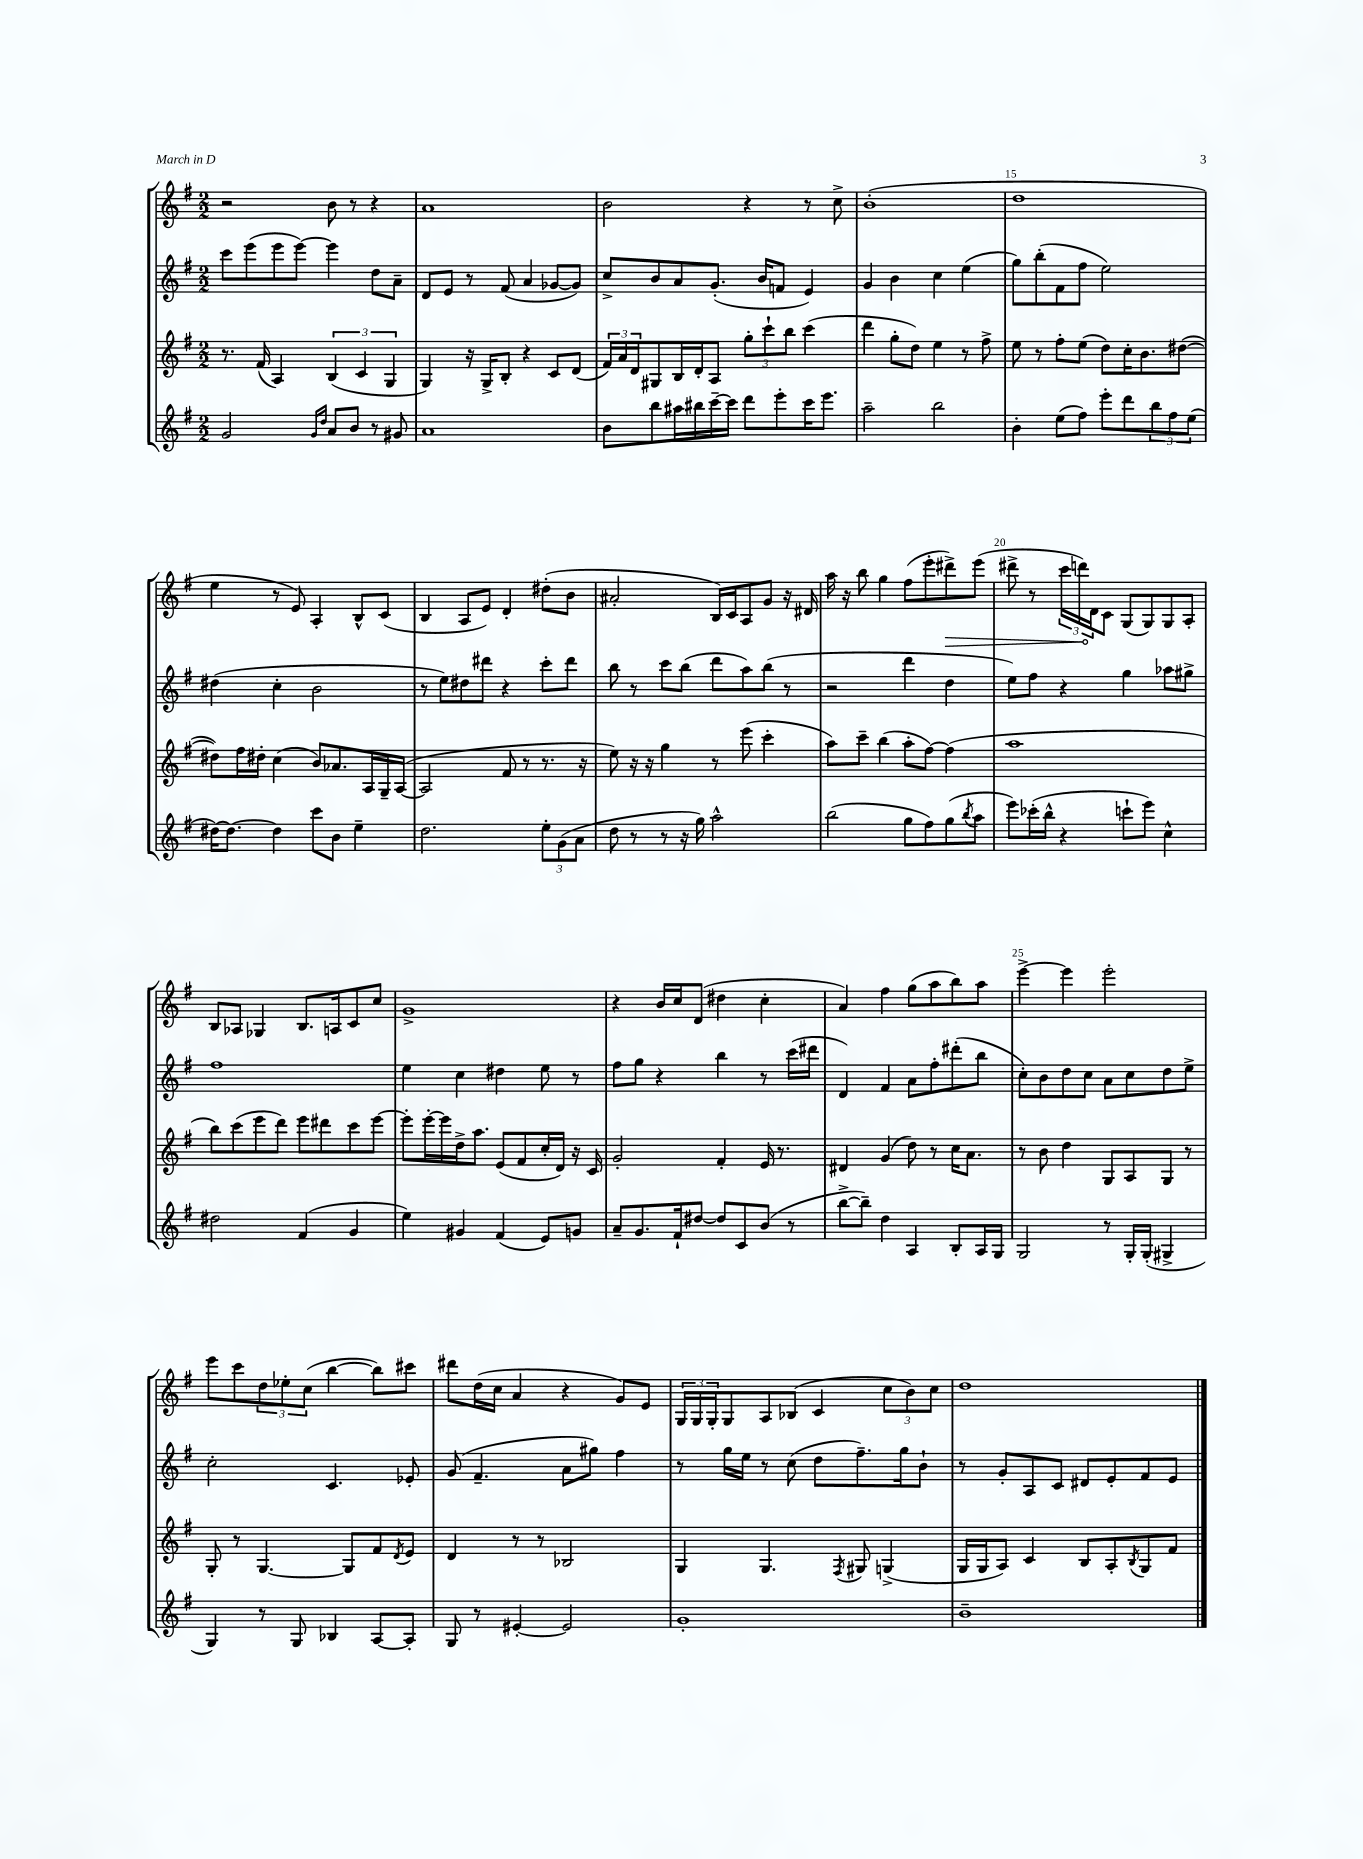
<<
\new StaffGroup <<
\new Staff = "s0" {
    \clef treble \key g \major \numericTimeSignature \time 2/2
    r2 b'8 r8 r4 |
    a'1 |
    b'2 r4 r8 c''8-> |
    b'1-.( |
    d''1 |
    e''4 r8 e'8) a4-. b8-^ c'8( |
    b4 a8 e'8) d'4-. dis''8-.( b'8 |
    ais'2-. b16) c'16 a8 g'8 r16 dis'16 |
    a''16 r16 b''8 g''4 fis''8( e'''8-. \once \override Hairpin.circled-tip = ##t dis'''8->\>) e'''8( |
    dis'''8-> r8 \tuplet 3/2 { c'''16 d'''16\!) d'16 } c'8 g8( g8) g8 a8-. |
    b8 aes8 ges4 b8. a16 c'8 c''8 |
    g'1-> |
    r4 b'16 c''16 d'8( dis''4 c''4-. |
    a'4) fis''4 g''8( a''8 b''8) a''8 |
    e'''4~-> e'''4 e'''2-. |
    e'''8 c'''8 \tuplet 3/2 { d''8 ees''8-. c''8( } b''4~ b''8) cis'''8 |
    dis'''8 d''16( c''16 a'4 r4 g'8) e'8 |
    \tuplet 3/2 { g16 g16 g16-. } g8 a8 bes8( c'4 \tuplet 3/2 { c''8 b'8) c''8 } |
    d''1 \bar "|." |
}
\new Staff = "s1" {
    \clef treble \key g \major \numericTimeSignature \time 2/2
    c'''8 e'''8( e'''8 e'''8~) e'''4 d''8 a'8-- |
    d'8 e'8 r8 fis'8( a'4 ges'8~ ges'8) |
    c''8-> b'8 a'8 g'8.-.( b'16 f'8 e'4) |
    g'4 b'4 c''4 e''4( |
    g''8) b''8-.( fis'8 fis''8 e''2) |
    dis''4( c''4-. b'2 |
    r8 e''8) dis''8 dis'''8 r4 c'''8-. dis'''8 |
    b''8 r8 c'''8 b''8( d'''8 a''8) b''8( r8 |
    r2 d'''4 d''4 |
    e''8) fis''8 r4 g''4 aes''8 gis''8-> |
    fis''1 |
    e''4 c''4 dis''4 e''8 r8 |
    fis''8 g''8 r4 b''4 r8 c'''16( dis'''16 |
    d'4) fis'4 a'8 fis''8-. dis'''8-.( b''8 |
    c''8-.) b'8 d''8 c''8 a'8 c''8 d''8 e''8-> |
    c''2-. c'4. ees'8-. |
    g'8( fis'4.-- a'8 gis''8) fis''4 |
    r8 g''16 e''16 r8 c''8( d''8 fis''8.--) g''16 b'8-! |
    r8 g'8-. a8 c'8 dis'8 e'8-. fis'8 e'8 \bar "|." |
}
\new Staff = "s2" {
    \clef treble \key g \major \numericTimeSignature \time 2/2
    r8. fis'16( a4) \tuplet 3/2 { b4( c'4 g4 } |
    g4) r16 g16-> b8-. r4 c'8 d'8( |
    \tuplet 3/2 { fis'16) a'16 d'16 } gis8 b16 d'16-. a8 \tuplet 3/2 { g''8-. c'''8-! b''8 } c'''4( |
    d'''4 g''8-. d''8) e''4 r8 fis''8-> |
    e''8 r8 fis''8-. e''8( d''8) c''16-. b'8. dis''8~( |
    dis''8) fis''16 dis''16-. c''4( b'8) aes'8. a16 g16-- a16~( |
    a2 fis'8 r8 r8. r16 |
    e''8) r16 r16 g''4 r8 e'''8( c'''4-. |
    a''8) c'''8-- b''4( a''8-. fis''8~) fis''4( |
    a''1 |
    b''8) c'''8( e'''8 d'''8) e'''8 dis'''8 c'''8 e'''8~ |
    e'''8-. e'''16~-. e'''16 d''16-> a''8. e'8( fis'8 c''16-. d'16) r16 c'16 |
    g'2-. fis'4-. e'16 r8. |
    dis'4 g'4( d''8) r8 c''16 a'8. |
    r8 b'8 d''4 g8 a8 g8 r8 |
    g8-. r8 g4.~ g8 fis'8 \acciaccatura { d'8 } e'8 |
    d'4 r8 r8 bes2 |
    g4 g4. \acciaccatura { fis8 } gis8 g4->( |
    g16 g16 a8) c'4 b8 a8-. \acciaccatura { b8 } g8 fis'8 \bar "|." |
}
\new Staff = "s3" {
    \clef treble \key g \major \numericTimeSignature \time 2/2
    g'2 \grace { g'16 d''16 } a'8 b'8 r8 gis'8 |
    a'1 |
    b'8 b''8 ais''16 bis''16 c'''16~-- c'''16 d'''8 e'''8-. c'''16 e'''8. |
    a''2-- b''2 |
    b'4-. e''8( fis''8) e'''8-. d'''8 \tuplet 3/2 { b''8 fis''8 e''8( } |
    dis''16~) dis''8.~ dis''4 c'''8 b'8 e''4-- |
    d''2. \tuplet 3/2 { e''8-. g'8( a'8 } |
    d''8 r8 r8 r16 g''16) a''2-^ |
    b''2( g''8 fis''8) g''8( \acciaccatura { b''8 } a''8 |
    e'''8) ces'''16-.( b''16-^ r4 c'''8-! e'''8) c''4-^ |
    dis''2 fis'4( g'4 |
    e''4) gis'4 fis'4( e'8) g'8 |
    a'8-- g'8. fis'16-! dis''8~ dis''8 c'8 b'8( r8 |
    b''8~-> b''8--) d''4 a4 b8-. a16 g16 |
    g2 r8 g16-. g16-.( gis4-> |
    g4) r8 g8 bes4 a8~ a8-. |
    g8 r8 eis'4~-. eis'2 |
    g'1-. |
    b'1-- \bar "|." |
}
>>
>>
\layout { \context { \Score currentBarNumber = #11 \override BarNumber.break-visibility = ##(#f #t #t) barNumberVisibility = #(every-nth-bar-number-visible 5) } }
